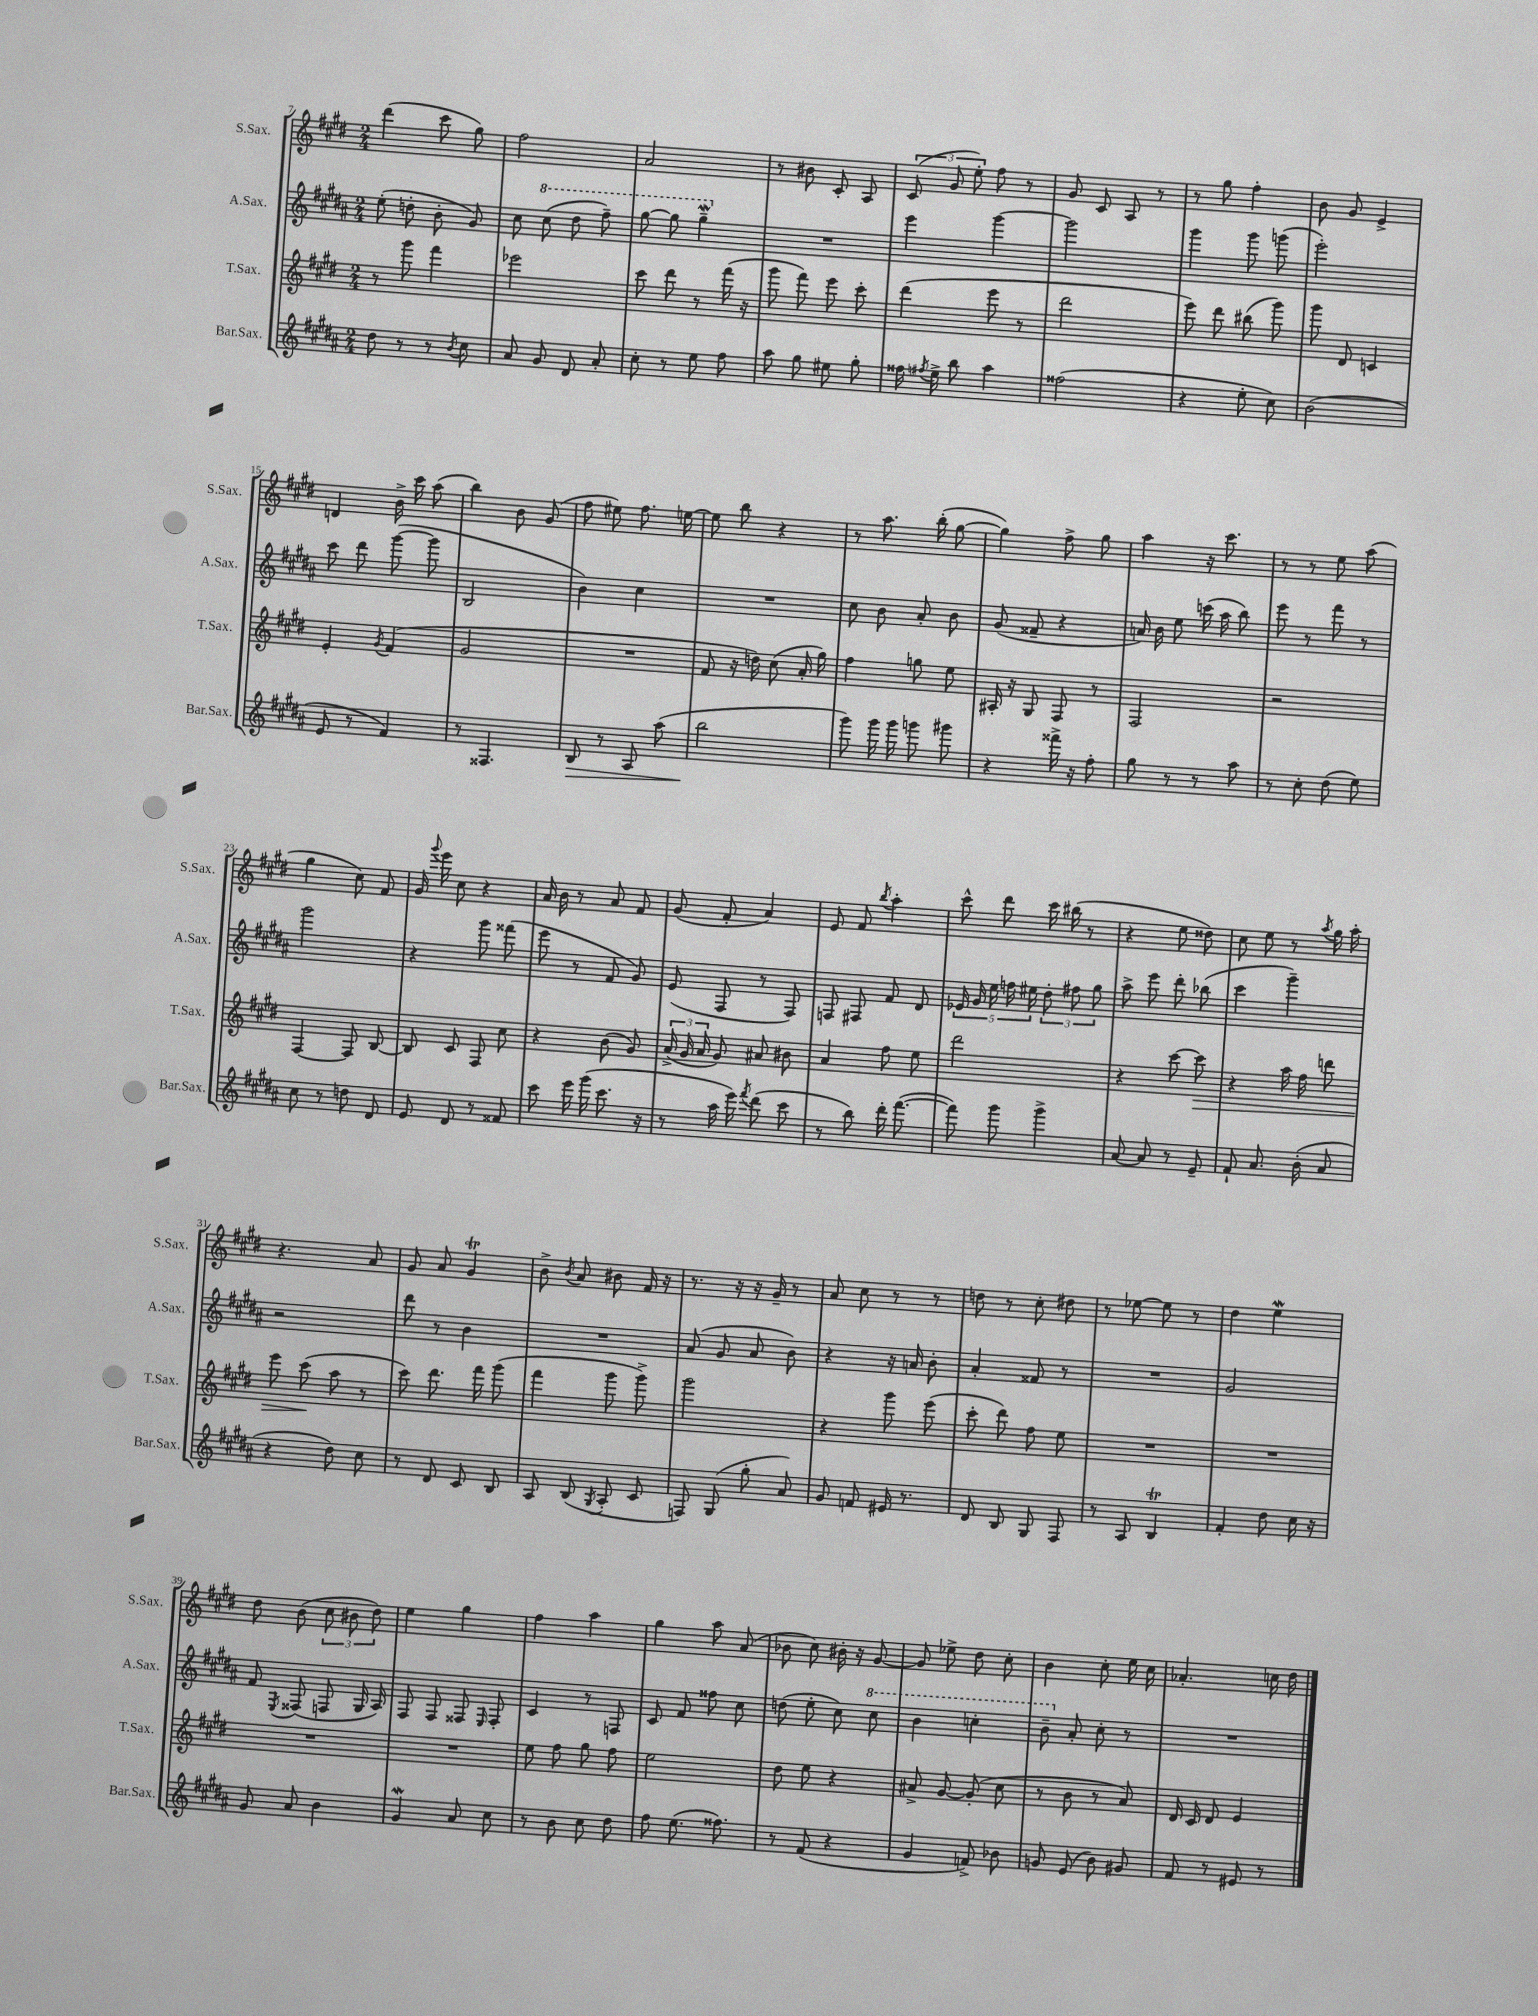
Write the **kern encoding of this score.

**kern	**dynam	**kern	**dynam	**kern	**kern
*part4	*part4	*part3	*part3	*part2	*part1
*staff4	*staff4	*staff3	*staff3	*staff2	*staff1
*I"Bar.Sax.	*	*I"T.Sax.	*	*I"A.Sax.	*I"S.Sax.
*I'Bar.Sax.	*	*I'T.Sax.	*	*I'A.Sax.	*I'S.Sax.
*clefG2	*	*clefG2	*	*clefG2	*clefG2
*k[f#c#g#d#a#]	*	*k[f#c#g#d#]	*	*k[f#c#g#d#a#]	*k[f#c#g#d#]
*M2/4	*	*M2/4	*	*M2/4	*M2/4
=7	=7	=7	=7	=7	=7
8dd#\	.	8r	.	(8ee'\	(4ddd#\
8r	.	8ggg#\	.	8ddn'\	.
8r	.	4fff#\	.	8b'\	8ccc#\
8qb/	.	.	.	.	.
8cc#\	.	.	.	8g#/)	8gg#\)
=8	=8	=8	=8	=8	=8
8a#/	.	2eee-X\	.	8cc#\	2ff#\
*	*	*	*	*8va	*
8g#/	.	.	.	(8ccc#\	.
8d#/	.	.	.	8ddd#\	.
8a#'/	.	.	.	8fff#~\)	.
=9	=9	=9	=9	=9	=9
8cc#'\	.	8ccc#\	.	[8ggg#\	2a/
8r	.	8ddd#\	.	8ggg#\]	.
8ee\	.	8r	.	4ggg#W~\	.
8ff#\	.	(16fff#\	.	.	.
.	.	16r	.	.	.
=10	=10	=10	=10	=10	=10
*	*	*	*	*X8va	*
8aa#\	.	8ggg#\	.	2r	8r
8gg#\	.	8fff#\)	.	.	8b#X\
8ee#X\	.	8eee\	.	.	8c#'/
8gg#'\	.	8ccc#'\	.	.	8A/
=11	=11	=11	=11	=11	=11
16ff##X\	.	(4ddd#\	.	4eee\	(12c#/
8qff#X/	.	.	.	.	.
16ee^\	.	.	.	.	.
.	.	.	.	.	12g#/
8bb\	.	.	.	.	.
.	.	.	.	.	12ee'\)
4aa#\	.	8eee\	.	[4ggg#\	8ff#\
.	.	8r	.	.	8r
=12	=12	=12	=12	=12	=12
(2ff##X\	.	2ddd#\	.	2ggg#\]	8g#/
.	.	.	.	.	8c#/
.	.	.	.	.	8A/
.	.	.	.	.	8r
=13	=13	=13	=13	=13	=13
4r	.	8eee\)	.	4ggg#\	8r
.	.	8ddd#\	.	.	8gg#\
8ee'\	.	(8bb#X\	.	8ggg#\	4ff#'\
8cc#\)	.	8ggg#\)	.	(8gggn\	.
=14	=14	=14	=14	=14	=14
(2b\	.	8ggg#\	.	2eee'\)	8b\
.	.	8d#/	.	.	8g#/
.	.	4cn/	.	.	4e^/
!!LO:LB:g=z
=15	=15	=15	=15	=15	=15
8e/	.	4e'/	.	8ccc#\	4dn/
8r	.	.	.	8ddd#\	.
.	.	8qg#/	.	.	.
4f#/)	.	(4f#/	.	([8ggg#\	16b^\
.	.	.	.	.	16ccc#\
.	.	.	.	8ggg#\]	(8aa\
=16	=16	=16	=16	=16	=16
8r	.	2g#/	.	2B/	4bb\)
4.F##X/	.	.	.	.	.
.	.	.	.	.	8b\
.	.	.	.	.	(8g#/
=17	=17	=17	=17	=17	=17
!	!LO:HP:b	!	!	!	!
8B/	>	2r	.	4b\)	8ff#\
8r	.	.	.	.	8ee#X\)
8A#/	.	.	.	4cc#\	8.ff#\
(8aa#\	.	.	.	.	.
.	.	.	.	.	[16een\
=18	=18	=18	=18	=18	=18
2bb\	.	8f#/	.	2r	8ee\]
.	.	16r	.	.	8bb\
.	.	16ddn\)	.	.	.
.	.	(8cc#\	.	.	4r
.	.	16a'/	.	.	.
.	.	16gg#\)	.	.	.
.	]	.	.	.	.
=19	=19	=19	=19	=19	=19
8ggg#\)	.	4ff#\	.	8cc#\	8r
16ggg#\	.	.	.	8b\	8.aa\
16ggg#\	.	.	.	.	.
8gggn\	.	8ggn\	.	8a#'/	.
.	.	.	.	.	(16bb'\
8ggg#X\	.	8ee\	.	8b\	[8gg#\
=20	=20	=20	=20	=20	=20
4r	.	16A#X'/	.	(8g#/	4gg#\])
.	.	16r	.	.	.
.	.	8G#/	.	8f##X~/	.
16fff##X^\	.	8F#/	.	4r	8ff#^\
16r	.	.	.	.	.
8ff#'\	.	8r	.	.	8gg#\
=21	=21	=21	=21	=21	=21
8gg#\	.	2F#/	.	16an/)	4aa\
.	.	.	.	16b\	.
8r	.	.	.	8ee\	.
8r	.	.	.	(16cccn\	16r
.	.	.	.	16aa#\	8.ccc#\
8aa#\	.	.	.	8bb\)	.
=22	=22	=22	=22	=22	=22
8r	.	2r	.	8eee\	8r
8cc#'\	.	.	.	8r	8r
(8dd#\	.	.	.	8fff#\	8ee\
8ee\)	.	.	.	8r	(8aa\
!!LO:LB:g=z
=23	=23	=23	=23	=23	=23
8cc#\	.	[4F#/	.	2ggg#\	4gg#\
8r	.	.	.	.	.
8ddn\	.	8F#/]	.	.	8cc#\)
8d#/	.	[8B/	.	.	8f#/
=24	=24	=24	=24	=24	=24
8e/	.	8B/]	.	4r	16g#/
.	.	.	.	.	8qqggg#/
.	.	.	.	.	16eee\
8d#/	.	8c#/	.	.	8cc#\
8r	.	8F#/	.	8ggg#\	4r
8f##X/	.	8cc#\	.	(8fff##X\	.
=25	=25	=25	=25	=25	=25
8ccc#\	.	4r	.	8eee\	16a/
.	.	.	.	.	16b\
16eee\	.	.	.	8r	8r
(16ggg#\	.	.	.	.	.
8.ccc#\	.	(8b\	.	8f#/	8a/
.	.	8g#/)	.	8g#/)	8f#/
16r	.	.	.	.	.
=26	=26	=26	=26	=26	=26
8r	.	(24a^/	.	(8e/	(8g#/
.	.	24g#/	.	.	.
.	.	24a/	.	.	.
16aa#\	.	8g#/)	.	8F#/	8f#'/
16eee\)	.	.	.	.	.
8qfff#/	.	.	.	.	.
(8ddd#\	.	8a#X/	.	8r	4a/)
8ccc#\	.	8b#X\	.	8F#/)	.
=27	=27	=27	=27	=27	=27
8r	.	4a/	.	8Fn/	8e/
8bb\)	.	.	.	8F#X/	8f#/
.	.	.	.	.	8qbb/
16ddd#'\	.	8ff#\	.	8f#/	4aa'\
([8.fff#\	.	.	.	.	.
.	.	8ee\	.	8d#/	.
=28	=28	=28	=28	=28	=28
8fff#\])	.	2ddd#\	.	20e-X/	8ccc#^^\
.	.	.	.	20g#/	.
.	.	.	.	20ee\	.
8ggg#\	.	.	.	.	8ddd#\
.	.	.	.	20ffn\	.
.	.	.	.	20ee#X\	.
4ggg#^\	.	.	.	12dd#'\	16ccc#\
.	.	.	.	.	(16bb#X\
.	.	.	.	12ff#X\	.
.	.	.	.	.	8r
.	.	.	.	12gg#\	.
=29	=29	=29	=29	=29	=29
[8a#/	.	4r	.	8aa#^\	4r
8a#/]	.	.	.	8eee\	.
8r	.	[8ccc#\	.	8ddd#'\	8ee\
!	!	!	!LO:HP:b	!	!
8e~/	.	8ccc#\]	>	(8bb-X\	8dd##X\)
=30	=30	=30	=30	=30	=30
8f#`/	.	4r	.	4ccc#\	8cc#\
8.a#/	.	.	.	.	8ee\
.	.	16aa\	.	4ggg#~\)	8r
(16b'\	.	16ff#\	.	.	.
.	.	.	.	.	8qaa/
8a#/	.	8dddn\	.	.	16gg#\
.	.	.	.	.	16aa'\
!!LO:LB:g=z
=31	=31	=31	=31	=31	=31
4r	.	8eee\	.	2r	4.r
.	.	(8ccc#\	.	.	.
8dd#\)	.	8aa\	]	.	.
8cc#\	.	8r	.	.	8a/
=32	=32	=32	=32	=32	=32
8r	.	8ccc#\)	.	8ddd#\	8g#/
8d#/	.	8.ddd#\	.	8r	8a/
8c#/	.	.	.	4b\	4g#t/
.	.	16fff#\	.	.	.
8B/	.	(8ggg#\	.	.	.
=33	=33	=33	=33	=33	=33
8A#/	.	4fff#\	.	2r	8b^\
.	.	.	.	.	8qb/
(8B/	.	.	.	.	8a/
8qG#/	.	.	.	.	.
8A#'/	.	8ggg#\	.	.	8b#X\
8c#/	.	8ggg#^\)	.	.	16f#/
.	.	.	.	.	16r
=34	=34	=34	=34	=34	=34
8Fn/)	.	2ggg#\	.	(8a#/	8.r
(8G#/	.	.	.	8g#/	.
.	.	.	.	.	16r
8gg#'\	.	.	.	8a#/	16r
.	.	.	.	.	16g#~/
8a#/)	.	.	.	8b\)	8r
=35	=35	=35	=35	=35	=35
8g#/	.	4r	.	4r	8a/
8fn/	.	.	.	.	8cc#\
16e#X/	.	8ggg#\	.	16r	8r
8.r	.	.	.	16an/	.
.	.	(8eee\	.	8b'\	8r
=36	=36	=36	=36	=36	=36
8d#/	.	8ccc#'\	.	4a#'/	8ddn\
8B/	.	8ddd#\)	.	.	8r
8G#/	.	8ff#\	.	8f##X/	8cc#'\
8F#/	.	8ee\	.	8r	8dd#X\
=37	=37	=37	=37	=37	=37
8r	.	2r	.	2r	8r
8A#/	.	.	.	.	[8ee-X\
4BT/	.	.	.	.	8ee-\]
.	.	.	.	.	8r
=38	=38	=38	=38	=38	=38
4f#'/	.	2r	.	2g#/	4dd#\
8dd#\	.	.	.	.	4eew\
16cc#\	.	.	.	.	.
16r	.	.	.	.	.
!!LO:LB:g=z
=39	=39	=39	=39	=39	=39
8g#/	.	2r	.	8f#/	8dd#\
.	.	.	.	8qE/	.
8a#/	.	.	.	(8F##X/	(8b\
4b\	.	.	.	8Fn/	12cc#\
.	.	.	.	.	12b#X\
.	.	.	.	16G#/	.
.	.	.	.	.	12dd#\)
.	.	.	.	16A#/)	.
=40	=40	=40	=40	=40	=40
4g#W/	.	2r	.	8F#/	4ee\
.	.	.	.	8F#/	.
8a#/	.	.	.	8F##X/	4gg#\
.	.	.	.	16qqE/	.
8cc#\	.	.	.	8F##'/	.
=41	=41	=41	=41	=41	=41
8r	.	8ee\	.	4c#/	4ff#\
8b\	.	8ff#\	.	.	.
8cc#\	.	8gg#\	.	8r	4aa\
8dd#\	.	8ff#\	.	8Fn/	.
=42	=42	=42	=42	=42	=42
8ff#\	.	2ee\	.	8c#/	4gg#\
(8.ee\	.	.	.	8f#/	.
.	.	.	.	8ff##X\	8aa\
8.ff##X\)	.	.	.	.	.
.	.	.	.	8cc#\	(8a/
=43	=43	=43	=43	=43	=43
8r	.	8dd#\	.	(8ddn\	8b-X\
(8f#/	.	8ee\	.	8ee'\	8cc#\)
4r	.	4r	.	8cc#\)	16b#X'\
.	.	.	.	.	16r
*	*	*	*	*8va	*
.	.	.	.	8ccc#\	[8g#/
=44	=44	=44	=44	=44	=44
4g#/	.	8a#X^/	.	4bb\	8g#/]
.	.	[8g#/	.	.	8ee-X^\
8fn^/)	.	(8g#'/]	.	4cccn'\	8dd#\
8b-X\	.	8cc#\	.	.	8cc#'\
=45	=45	=45	=45	=45	=45
8gn/	.	8r	.	8bb~\	4b\
*	*	*	*	*X8va	*
(8e/	.	8b\	.	8a#'/	.
8b\)	.	8r	.	8cc#'\	8cc#'\
8g#X/	.	8a/)	.	8r	16ee\
.	.	.	.	.	16cc#\
=46	=46	=46	=46	=46	=46
8f#/	.	16d#/	.	2r	4.a-X'/
.	.	16c#/	.	.	.
8r	.	8d#/	.	.	.
8e#X/	.	4e/	.	.	.
8r	.	.	.	.	16ccn\
.	.	.	.	.	16dd#\
==	==	==	==	==	==
*-	*-	*-	*-	*-	*-
